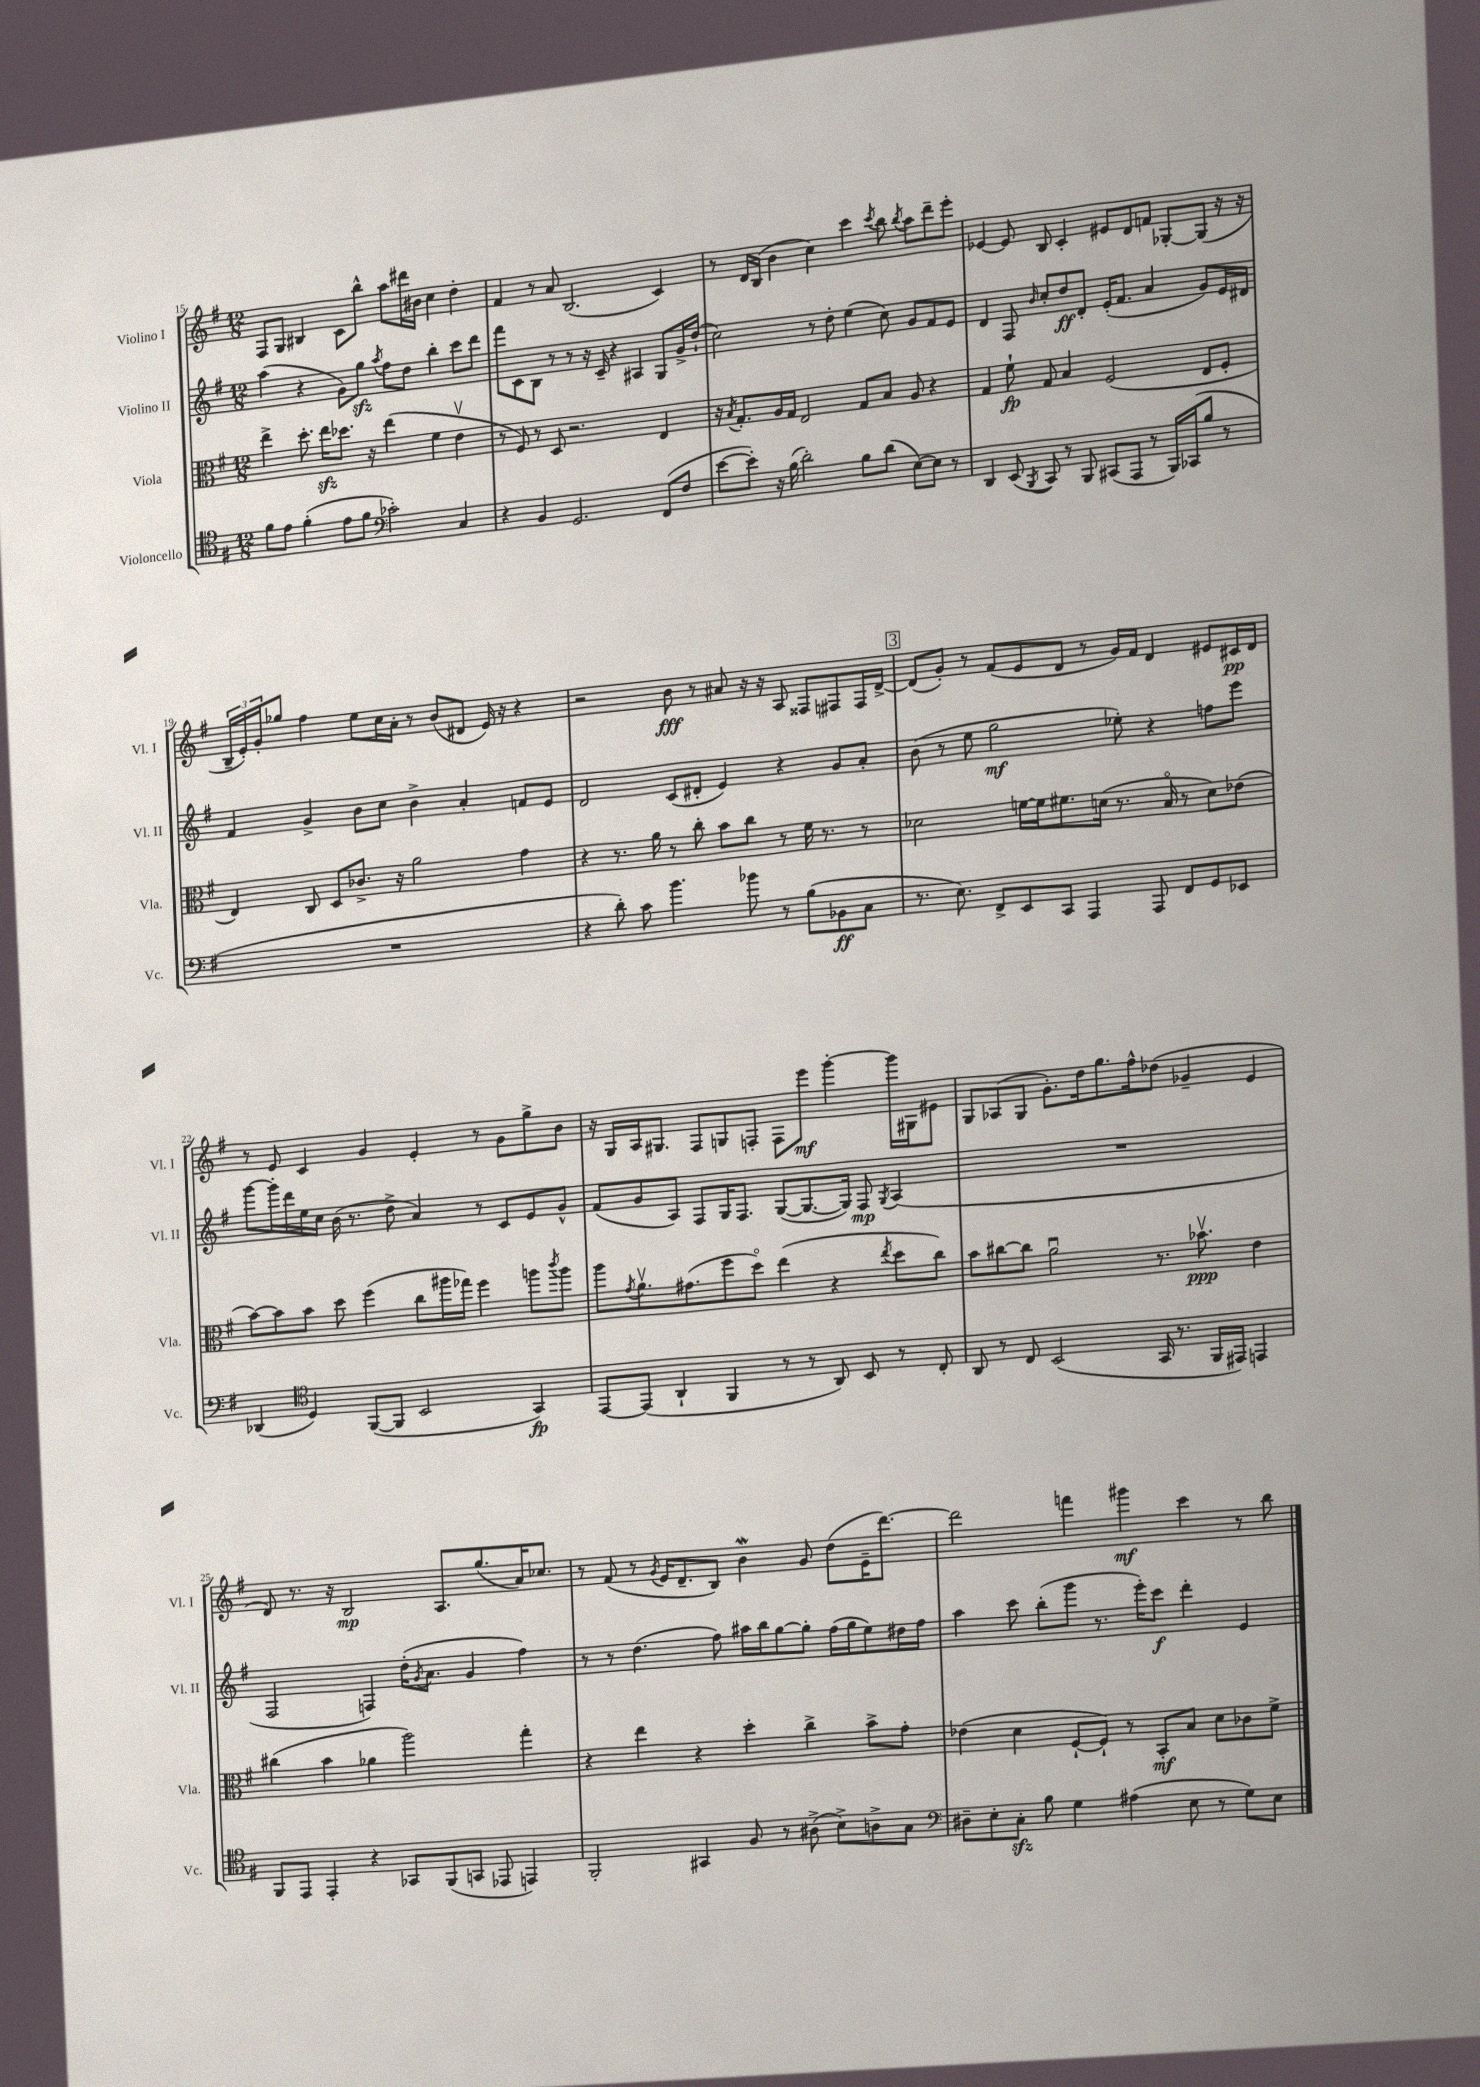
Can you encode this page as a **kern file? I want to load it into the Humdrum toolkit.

**kern	**dynam	**kern	**dynam	**kern	**dynam	**kern	**dynam
*part4	*part4	*part3	*part3	*part2	*part2	*part1	*part1
*staff4	*staff4	*staff3	*staff3	*staff2	*staff2	*staff1	*staff1
*I"Violoncello	*	*I"Viola	*	*I"Violino II	*	*I"Violino I	*
*I'Vc.	*	*I'Vla.	*	*I'Vl. II	*	*I'Vl. I	*
*clefC4	*	*clefC3	*	*clefG2	*	*clefG2	*
*k[f#]	*	*k[f#]	*	*k[f#]	*	*k[f#]	*
*M12/8	*	*M12/8	*	*M12/8	*	*M12/8	*
=15	=15	=15	=15	=15	=15	=15	=15
8f#\L	.	4ee^\	.	(4aa\	.	8F#/L	.
8e\J	.	.	.	.	.	8G/J	.
(4f#'\	.	8.dd'\	.	4r	.	4B#X/	.
.	.	16eezz\KL	.	.	.	.	.
8e\L	.	8.dd-X\J	.	8g\L)	.	8c\L	.
8f#\J	.	.	.	8ggzz\J	.	8bb^^\J	.
.	.	16r	.	.	.	.	.
*clefF4	*	*	*	*	*	*	*
.	.	.	.	8qaa/	.	.	.
2c-X'\)	.	(4ee\	.	8ff#\L	.	8aa\L	.
.	.	.	.	8dd\J	.	16ddd#X\L	.
.	.	.	.	.	.	16b#X\JJ	.
.	.	4f#\	.	4bb'\	.	4cc\	.
4C/	.	4ev\	.	8ccc\L	.	4dd'\	.
.	.	.	.	8ddd\J	.	.	.
=16	=16	=16	=16	=16	=16	=16	=16
4r	.	8r	.	8fff#\L	.	4f#/	.
.	.	8F#/)	.	8c\	.	.	.
4BB/	.	8r	.	8B\J	.	8r	.
.	.	8D/	.	8r	.	8a/	.
2.GG/	.	2.r	.	8r	.	(2.B/	.
.	.	.	.	16r	.	.	.
.	.	.	.	16c~/	.	.	.
.	.	.	.	4r	.	.	.
.	.	.	.	4A#X/	.	.	.
(8FF#/L	.	4E/	.	8G/L	.	4c/)	.
8F#/J	.	.	.	16g^/L	.	.	.
.	.	.	.	(16dd`/JJ	.	.	.
=17	=17	=17	=17	=17	=17	=17	=17
[8e\L	.	16r	.	2cc\)	.	8r	.
.	.	8qB/	.	.	.	.	.
.	.	8.G'/L	.	.	.	.	.
8e'\J])	.	.	.	.	.	16d/LL	.
.	.	.	.	.	.	(16B/JJ	.
16r	.	16A/L	.	.	.	4b\	.
(16B\	.	16G/JJ	.	.	.	.	.
2d'\)	.	2E/	.	.	.	.	.
.	.	.	.	8r	.	4cc\)	.
.	.	.	.	8dd'\	.	.	.
.	.	.	.	(4ee\	.	4ccc\	.
8B\L	.	8G/L	.	.	.	.	.
.	.	.	.	.	.	8qccc/	.
(8d\J	.	8B/J	.	8cc\)	.	8bb\	.
.	.	.	.	.	.	8qbb/	.
[8E\L)	.	8A/	.	8g/L	.	8aa\L	.
8E\J]	.	4r	.	8f#/	.	8ddd~\	.
8r	.	.	.	8e/J	.	8eee'\J	.
=18	=18	=18	=18	=18	=18	=18	=18
4DD/	.	4G/	.	4d/	.	[4e-X/	.
(8EE/	.	8f#`\	fp	8F#/	.	8e-/]	.
8qBBB/	.	.	.	16qqb/	.	.	.
8CC/)	.	8G/	.	8cc'/L	.	8B/	.
8r	.	4B/	.	8dd/	ff	4c'/	.
8BBB/	.	.	.	8d'/J	.	.	.
(8CC#X/L	.	(2F#/	.	(16e'/KL	.	8e#X/L	.
.	.	.	.	8.f#/J	.	.	.
8AAA/J	.	.	.	.	.	8d/	.
8r	.	.	.	4a/	.	8fn/J	.
16BBB/LL)	.	.	.	.	.	[8G-X'/L	.
(16CC-X/J	.	.	.	.	.	.	.
8B/J	.	8E/L	.	8g/L)	.	(8G-/J]	.
8r	.	8F#'/J	.	16e/L	.	16r	.
.	.	.	.	16d#X/JJ	.	16r	.
!!LO:LB:g=z
=19	=19	=19	=19	=19	=19	=19	=19
1.r	.	4E/)	.	4f#/	.	24B~/LL	.
.	.	.	.	.	.	24e'/)	.
.	.	.	.	.	.	24g'/J	.
.	.	.	.	.	.	8gg-X/J	.
.	.	8C/	.	4g^/	.	4ff#\	.
.	.	8D/L	.	.	.	.	.
.	.	8.c-X^/J	.	8b\L	.	8ee\L	.
.	.	.	.	8cc\J	.	16cc\L	.
.	.	16r	.	.	.	16a'\JJ	.
.	.	2a\	.	4b^\	.	8r	.
.	.	.	.	.	.	(8b/L	.
.	.	.	.	4a'/	.	8d#X/J	.
.	.	.	.	.	.	16e/)	.
.	.	.	.	.	.	16r	.
.	.	4g\	.	8fn/L	.	4r	.
.	.	.	.	8e/J	.	.	.
=20	=20	=20	=20	=20	=20	=20	=20
4r	.	4r	.	2d/	.	2r	.
8d'\)	.	8.r	.	.	.	.	.
8c\	.	.	.	.	.	.	.
.	.	16a\	.	.	.	.	.
4.b\	.	8r	.	(8c/L	.	8b\	fff
.	.	8cc'\	.	8d#X'/J	.	8r	.
.	.	8b\L	.	4e/)	.	8a#X/	.
8b-X\	.	8cc\J	.	.	.	16r	.
.	.	.	.	.	.	16r	.
8r	.	8r	.	4r	.	8A/	.
(8B\L	.	16f#\	.	.	.	8F##X/L	.
.	.	8.r	.	.	.	.	.
8BB-X\	ff	.	.	8g/L	.	8F#X/	.
8C\J	.	8r	.	8a'/J	.	16F#/L	.
.	.	.	.	.	.	[16d^/JJ	.
!!LO:REH:place=s1:t=3
=21	=21	=21	=21	=21	=21	=21	=21
8.r	.	2d-X\	.	(8b\	.	(8d/L]	.
.	.	.	.	8r	.	8g'/J)	.
8.E\)	.	.	.	.	.	.	.
.	.	.	.	8ee\	.	8r	.
8FF#^/L	.	.	.	2gg\	mf	(8f#/L	.
8EE/	.	[16fn\LL	.	.	.	8e/	.
.	.	16f\J]	.	.	.	.	.
8CC/J	.	8.f#X\	.	.	.	8d/J	.
4AAA/	.	.	.	.	.	8r	.
.	.	(16dn\Jk	.	.	.	.	.
.	.	8.r	.	8ee-X'\)	.	16g/LL)	.
.	.	.	.	.	.	16f#/JJ	.
8AAA/	.	.	.	4r	.	4d/	.
.	.	16B/	.	.	.	.	.
8FF#/L	.	8r	.	.	.	.	.
8GG/	.	8d\L)	.	8ffn\L	.	8e#X/L	.
8EE-X/J	.	(8e-X\J	.	8eee\J	.	16c#X/L	pp
.	.	.	.	.	.	16d/JJ	.
!!LO:LB:g=z
=22	=22	=22	=22	=22	=22	=22	=22
(4DD-X/	.	[8b\L)	.	[8ggg\L	.	8r	.
.	.	8b\]	.	16ggg'\L]	.	8e/	.
.	.	.	.	16ddd\	.	.	.
*clefC4	*	*	*	*	*	*	*
4D/)	.	8b\J	.	16ee\	.	4c/	.
.	.	.	.	16cc\JJ	.	.	.
.	.	8dd\	.	(16b\	.	.	.
.	.	.	.	8.r	.	.	.
([8FF#/L	.	(4ff#\	.	.	.	4g/	.
8FF#/J]	.	.	.	8dd^\	.	.	.
2BB/	.	8cc\L	.	4a/)	.	4e'/	.
.	.	16aa#X\L	.	.	.	.	.
.	.	16gg-X\JJ)	.	.	.	.	.
.	.	4ff#\	.	8r	.	8r	.
.	.	.	.	8c/L	.	8g\L	.
4GG/)	fp	8aan\L	.	8e/	.	8gg^\	.
.	.	8qccc/	.	.	.	.	.
.	.	8aa\J	.	8g^^/J	.	8b\J	.
=23	=23	=23	=23	=23	=23	=23	=23
[8EE/L	.	8aa\L	.	(8f#/L	.	16r	.
.	.	.	.	.	.	16G/LL	.
.	.	8qg/	.	.	.	.	.
(8EE/J]	.	8.av\	.	8g/	.	16A/J	.
.	.	.	.	.	.	8.G#X/J	.
4AA`/	.	.	.	8A/J)	.	.	.
.	.	(8.g#X\	.	.	.	.	.
.	.	.	.	8F#/L	.	8F#/L	.
4FF#/	.	8ff#\	.	16G/K	.	8Gn/	.
.	.	.	.	8.F#/J	.	.	.
.	.	8dd\J)	.	.	.	8Fn'/J	.
8r	.	(4ee\	.	([8G/L	.	8F\L	.
8r	.	.	.	8.G/_	.	8eee\J	mf
8AA/)	.	4r	.	.	.	[4ggg'\	.
.	.	.	.	16G/Jk])	.	.	.
8BB/	.	.	.	8F#/	mp	.	.
.	.	8qee/	.	8qG/	.	.	.
8r	.	8dd\L	.	(4A/	.	16ggg\LL]	.
.	.	.	.	.	.	16G#X\J	.
8C'/	.	8cc\J)	.	.	.	8e#X\J	.
=24	=24	=24	=24	=24	=24	=24	=24
8AA/	.	8b\L	.	1.r	.	8G/L	.
8r	.	[8cc#X\	.	.	.	(8A-X/	.
8C/	.	8cc#\J]	.	.	.	8G/J	.
(2BB/	.	2au\	.	.	.	8.g'\L)	.
.	.	.	.	.	.	16dd\k	.
.	.	.	.	.	.	8.gg\	.
.	.	.	.	.	.	16ff#^^\k	.
16GG/	.	8.r	.	.	.	(8dd-X\J	.
8.r	.	.	.	.	.	.	.
.	.	.	.	.	.	4g-X~/	.
.	.	8.b-Xv\	ppp	.	.	.	.
16FF#/LL	.	.	.	.	.	.	.
16EE#X/JJ)	.	.	.	.	.	.	.
4EEn/	.	4e\	.	.	.	4e/	.
!!LO:LB:g=z
=25	=25	=25	=25	=25	=25	=25	=25
8FF#/L	.	(4cc#X\	.	2F#/	.	8d/)	.
8EE/J	.	.	.	.	.	8.r	.
4EE'/	.	4b\	.	.	.	.	.
.	.	.	.	.	.	16r	.
.	.	.	.	.	.	2B/	mp
4r	.	4a-X\	.	4Fn/)	.	.	.
8GG-X/L	.	2aa\)	.	(16dd'\KL	.	.	.
.	.	.	.	8qg/	.	.	.
.	.	.	.	8.a\J	.	.	.
(8FF#/	.	.	.	.	.	8.A/L	.
8GGn/J	.	.	.	4g/	.	.	.
.	.	.	.	.	.	(8.gg/	.
8EE-X/	.	.	.	.	.	.	.
4EEn/)	.	4gg'\	.	4ff#\)	.	16a/K)	.
.	.	.	.	.	.	8.cc-X/J	.
=26	=26	=26	=26	=26	=26	=26	=26
2FF#'/	.	4r	.	8r	.	8r	.
.	.	.	.	8r	.	(8f#/	.
.	.	4ee\	.	(4.dd\	.	8r	.
.	.	.	.	.	.	8qg/	.
.	.	.	.	.	.	16e/KL	.
.	.	.	.	.	.	8.d~/	.
4GG#X/	.	4r	.	.	.	.	.
.	.	.	.	8ff#\)	.	8B/J)	.
8F#/	.	4dd'\	.	16aa#X\LL	.	4bW\	.
.	.	.	.	16bb\J	.	.	.
8r	.	.	.	[8gg\	.	.	.
(8A#X^\	.	4cc^\	.	8gg'\J]	.	8g/	.
8B^\L)	.	.	.	(16ff#\LL	.	(8dd\L	.
.	.	.	.	16gg\J	.	.	.
8An^\	.	8b^\L	.	8ee\)	.	16e~\K	.
.	.	.	.	.	.	[8.ddd\J)	.
8G\J	.	8g'\J	.	16dd#X\L	.	.	.
.	.	.	.	16ff#\JJ	.	.	.
=27	=27	=27	=27	=27	=27	=27	=27
*clefF4	*	*	*	*	*	*	*
8D#X~\L	.	(4e-X\	.	4aa\	.	2ddd\]	.
8E'\	.	.	.	.	.	.	.
8Czz'\J	.	4d\	.	8ccc\	.	.	.
8B\	.	.	.	(8bb'\L	.	.	.
4G\	.	[8F#`/L	.	8ggg\J	.	4fffn\	.
.	.	8F#`/J])	.	8.r	.	.	.
(4A#X\	.	8r	.	.	.	4ggg#X\	mf
.	.	.	.	16eee'\KL)	.	.	.
.	.	8BB'/L	mf	8ccc\J	f	.	.
8E\	.	8B/J	.	4ddd'\	.	4ccc\	.
8r	.	8d\L	.	.	.	.	.
8G\L)	.	8c-X\	.	4e/	.	8r	.
8E\J	.	8f#^\J	.	.	.	8bb\	.
==	==	==	==	==	==	==	==
*-	*-	*-	*-	*-	*-	*-	*-
